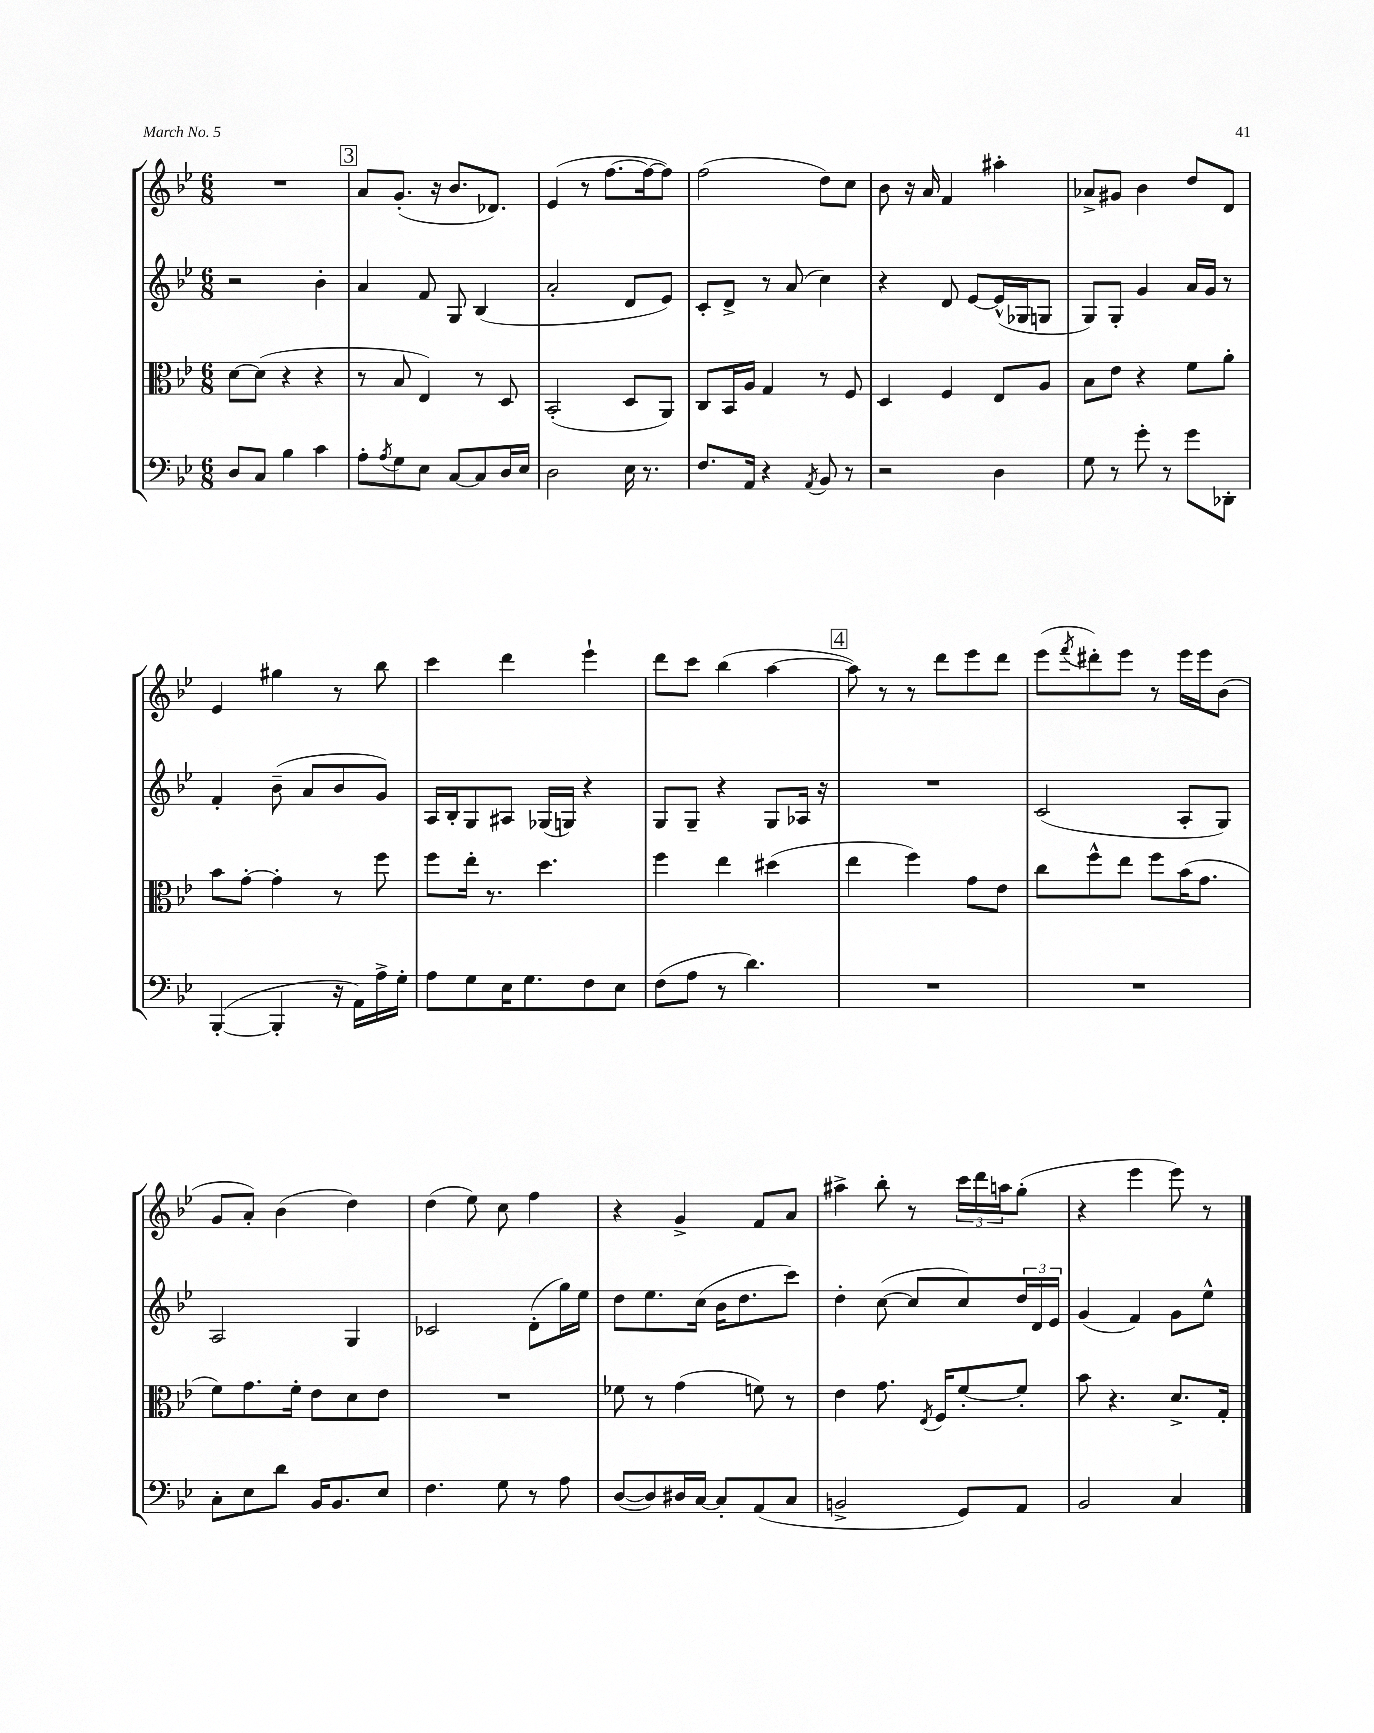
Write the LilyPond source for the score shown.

<<
\new StaffGroup <<
\new Staff = "s0" {
    \clef treble \key bes \major \numericTimeSignature \time 6/8
    R2. |
    \mark \markup { \box "3" } a'8 g'8.-.( r16 bes'8. des'8.) |
    ees'4( r8 f''8.~ f''16~ f''8) |
    f''2( d''8) c''8 |
    bes'8 r16 a'16 f'4 ais''4-. |
    aes'8-> gis'8 bes'4 d''8 d'8 |
    ees'4 gis''4 r8 bes''8 |
    c'''4 d'''4 ees'''4-! |
    d'''8 c'''8 bes''4( a''4~ |
    \mark \markup { \box "4" } a''8) r8 r8 d'''8 ees'''8 d'''8 |
    ees'''8( \acciaccatura { f'''8 } dis'''8-.) ees'''8 r8 ees'''16 ees'''16 bes'8( |
    g'8 a'8-.) bes'4( d''4) |
    d''4( ees''8) c''8 f''4 |
    r4 g'4-> f'8 a'8 |
    ais''4-> bes''8-. r8 \tuplet 3/2 { c'''16 d'''16 a''16 } g''8-.( |
    r4 ees'''4 ees'''8) r8 \bar "|." |
}
\new Staff = "s1" {
    \clef treble \key bes \major \numericTimeSignature \time 6/8
    r2 bes'4-. |
    \mark \markup { \box "3" } a'4 f'8 g8 bes4( |
    a'2-. d'8 ees'8) |
    c'8-. d'8-> r8 a'8( c''4) |
    r4 d'8 ees'8~ ees'16-^( ges16 g8 |
    g8) g8-. g'4 a'16 g'16 r8 |
    f'4-. bes'8--( a'8 bes'8 g'8) |
    a16 bes16-. g8 ais8 ges16( g16) r4 |
    g8 g8-- r4 g8 aes16 r16 |
    \mark \markup { \box "4" } R2. |
    c'2( a8-. g8) |
    a2 g4 |
    ces'2 d'8-.( g''16) ees''16 |
    d''8 ees''8. c''16( bes'16 d''8. c'''8) |
    d''4-. c''8~( c''8 c''8) \tuplet 3/2 { d''16 d'16 ees'16 } |
    g'4( f'4) g'8 ees''8-^ \bar "|." |
}
\new Staff = "s2" {
    \clef alto \key bes \major \numericTimeSignature \time 6/8
    d'8~ d'8( r4 r4 |
    \mark \markup { \box "3" } r8 bes8 ees4) r8 d8 |
    bes,2-.( d8 a,8) |
    c8 bes,16 a16 g4 r8 f8 |
    d4 f4 ees8 a8 |
    bes8 ees'8 r4 f'8 a'8-. |
    bes'8 g'8~-. g'4-. r8 f''8 |
    f''8 ees''16-. r8. d''4. |
    f''4 ees''4 dis''4( |
    \mark \markup { \box "4" } ees''4 f''4) g'8 ees'8 |
    c''8 f''8-^ ees''8 f''8 bes'16( g'8. |
    f'8) g'8. f'16-. ees'8 d'8 ees'8 |
    R2. |
    fes'8 r8 g'4( f'8) r8 |
    ees'4 g'8. \acciaccatura { ees8 } f16 f'8~-. f'8-. |
    bes'8 r4. d'8.-> g16-. \bar "|." |
}
\new Staff = "s3" {
    \clef bass \key bes \major \numericTimeSignature \time 6/8
    d8 c8 bes4 c'4 |
    \mark \markup { \box "3" } a8-. \acciaccatura { a8 } g8 ees8 c8~ c8 d16 ees16 |
    d2 ees16 r8. |
    f8. a,16 r4 \acciaccatura { a,8 } bes,8 r8 |
    r2 d4 |
    g8 r8 g'8-. r8 g'8 des,8-. |
    bes,,4~-.( bes,,4-. r16 a,16) a16-> g16-. |
    a8 g8 ees16 g8. f8 ees8 |
    f8( a8 r8 d'4.) |
    \mark \markup { \box "4" } R2. |
    R2. |
    c8-. ees8 d'8 bes,16 bes,8. ees8 |
    f4. g8 r8 a8 |
    d8~( d8) dis16 c16~ c8-. a,8( c8 |
    b,2-> g,8) a,8 |
    bes,2 c4 \bar "|." |
}
>>
>>
\layout { \context { \Score \remove "Bar_number_engraver" } }
